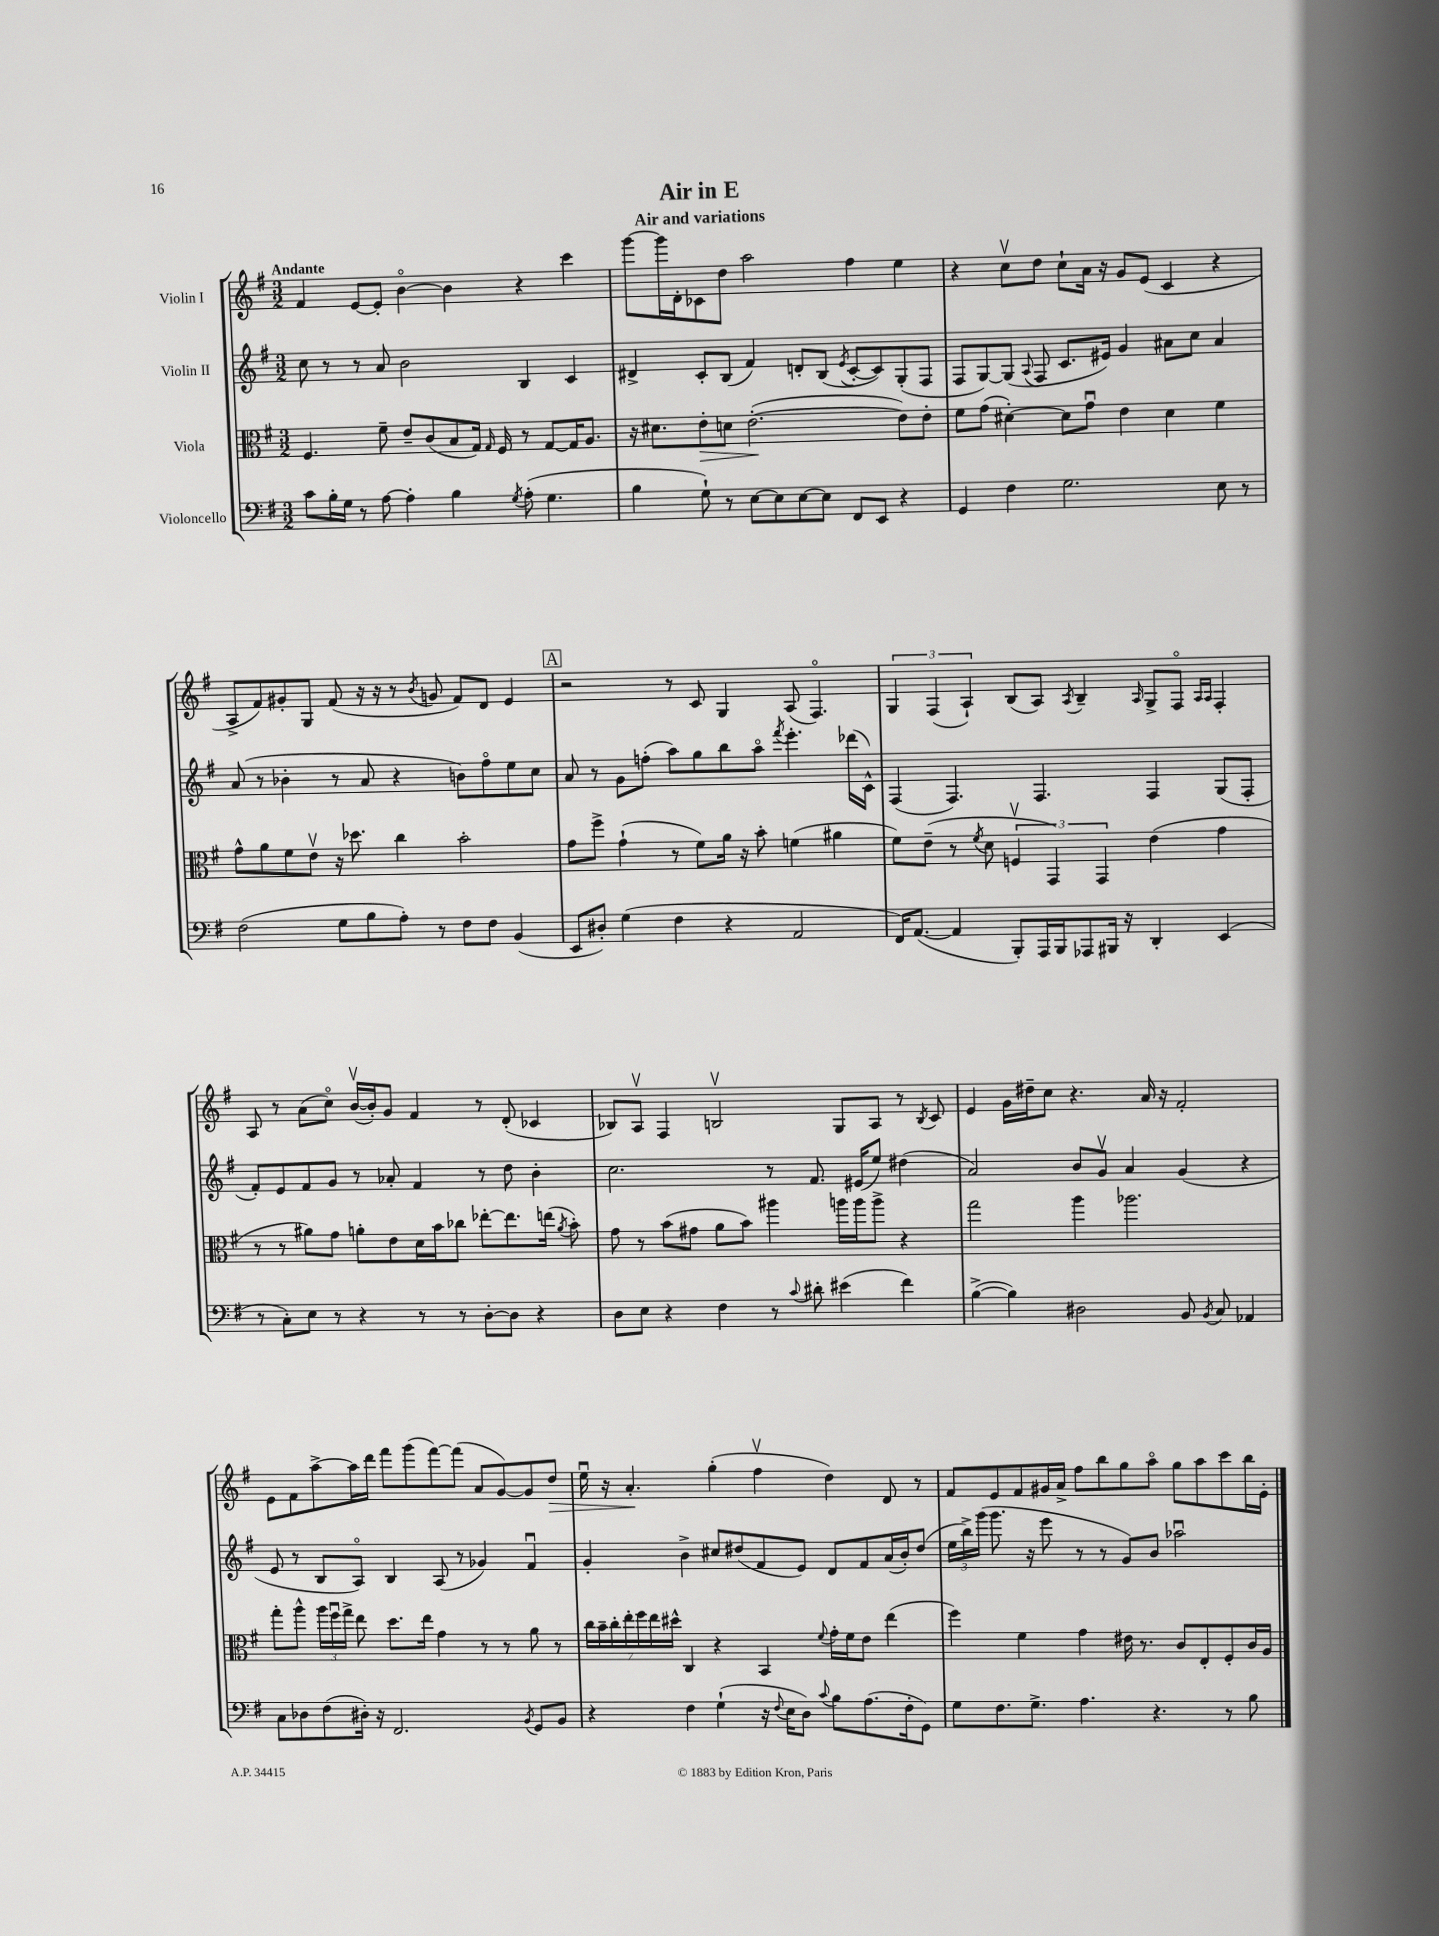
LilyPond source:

\header { title = "Air in E" subtitle = "Air and variations" }
<<
\new StaffGroup <<
\new Staff = "s0" \with { instrumentName = "Violin I" } {
    \clef treble \key g \major \numericTimeSignature \time 3/2 \tempo "Andante"
    \autoBeamOff fis'4 e'8[~ e'8]-. b'4~\flageolet b'4 r4 c'''4 |
    g'''8[~ g'''16 d'16-. ces'8 d''8] a''2 fis''4 e''4 |
    r4 c''8[\upbow d''8] c''8[-! a'16] r16 g'8[ e'8]( c'4 r4 |
    a8[-> fis'8) gis'8-. g8] fis'8( r16 r16 r8 \acciaccatura { b'8 } g'8 fis'8[) d'8] e'4 |
    \mark \markup { \box "A" } r2 r8 c'8 g4 a8( fis4.\flageolet) |
    \tuplet 3/2 { g4 fis4( a4-!) } b8[( a8]) \acciaccatura { a8 } b4-- \grace { a16 } g8[-> fis8]\flageolet \grace { a16[ a16] } fis4-. |
    a8 r8 a'8[( c''8]\flageolet) b'16[~\upbow( b'16-.) g'8] fis'4 r8 d'8-.( ces'4 |
    bes8[) a8]\upbow fis4 b2\upbow g8[ a8] r8 \acciaccatura { b8 } c'8 |
    e'4 g'16[ dis''16-- c''8] r4. a'16 r16 fis'2-. |
    e'8[ fis'8 a''8~-> a''16 d'''16] fis'''8[ g'''8( fis'''8~) fis'''8]( a'8[ g'8~) g'8 d''8]\> |
    e''16\downbow r16 a'4.-.\! g''4-.( fis''4\upbow d''4) d'8 r8 |
    fis'8[ e'8 fis'8 gis'16 a'16]-> fis''8[ b''8 g''8 a''8]\flageolet g''8[ a''8 c'''8 b''16 e'16]-. \bar "|." |
}
\new Staff = "s1" \with { instrumentName = "Violin II" } {
    \clef treble \key g \major \numericTimeSignature \time 3/2
    \autoBeamOff c''8 r8 r8 a'8 b'2 b4 c'4 |
    dis'4-> c'8[-. b8]( fis'4) d'8[-. b8]( \acciaccatura { e'8 } c'8[~-. c'8) g8-.( fis8] |
    fis8[ g8~) g8]( \appoggiatura { a8 } fis8 c'8.[ eis'16]) g'4 ais'8[ c''8] ais'4 |
    a'8( r8 bes'4-. r8 a'8 r4 b'8[) fis''8\flageolet e''8 c''8] |
    \mark \markup { \box "A" } a'8 r8 g'8[ f''8]-.( a''8[) g''8 b''8 a''8]\flageolet \acciaccatura { fis'''8 } e'''4.-. des'''16[( c'16]-^) |
    fis4( fis4.) fis4. fis4 g8[( fis8]-. |
    fis'8[-.) e'8 fis'8 g'8] r8 aes'8-. fis'4 r8 d''8 b'4-. |
    c''2. r8 fis'8. eis'16[( e''8]) dis''4( |
    a'2) b'8[ g'8]\upbow a'4 g'4( r4 |
    e'8 r8 b8[ a8]\flageolet) b4 a8( r8 ges'4) fis'4\downbow |
    g'4-. b'4-> cis''8[ dis''8( fis'8 e'8]) d'8[ fis'8 a'16( b'16-.) dis''8]( |
    \tuplet 3/2 { e''16[ b''16->) g'''16]( } g'''8. r16 e'''8 r8 r8 g'8[) b'8] aes''2\downbow \bar "|." |
}
\new Staff = "s2" \with { instrumentName = "Viola" } {
    \clef alto \key g \major \numericTimeSignature \time 3/2
    \autoBeamOff fis4. fis'8-- e'8[-- c'8( b8 g16]) \grace { g16 } fis16 r8 g8[~ g16 a8.] |
    r16 dis'8.[ e'8-.\> d'8] e'2.~-.\!( e'8[) e'8]-. |
    fis'8[ g'8]( dis'4~-.) dis'8[ g'8]\downbow e'4 dis'4 fis'4 |
    g'8[-^ a'8 fis'8 e'8]\upbow r16 des''8. c''4 b'2-. |
    \mark \markup { \box "A" } g'8[ fis''8]-> g'4-!( r8 fis'8[) a'16] r16 b'8-. f'4( ais'4 |
    fis'8[) e'8]--( r8 \acciaccatura { fis'8 } d'8 \tuplet 3/2 { f4\upbow g,4) g,4 } e'4( g'4 |
    r8 r8 ais'8[) g'8] a'8[-. e'8 d'16 b'16 ces''8] ees''8[~-. ees''8. e''16]( \acciaccatura { a'8 } b'8-.) |
    g'8 r8 b'8[( gis'8] a'8[ b'8]) ais''4 a''16[ a''16 a''8]-> r4 |
    g''2 a''4 aes''2. |
    g''8[-. a''8]-^ \tuplet 3/2 { a''16[ fis''16\downbow g''16]-> } e''8 d''8.[ e''16] g'4 r8 r8 a'8 r8 |
    \tuplet 7/4 { c''16[ b'16-- c''16-. e''16-. fis''16 e''16 dis''16]-^ } c4 r4 b,4 \appoggiatura { fis'8 } g'16[-. fis'16 e'8] e''4( |
    fis''4) fis'4 g'4 eis'16 r8. c'8[ e8-. fis8-. c'16 a16] \bar "|." |
}
\new Staff = "s3" \with { instrumentName = "Violoncello" } {
    \clef bass \key g \major \numericTimeSignature \time 3/2
    \autoBeamOff c'8[ b16-. g16] r8 a8~ a4-. b4 \acciaccatura { g8 } a8-.( g4. |
    b4 g8-!) r8 e8[~ e8 e8~ e8] fis,8[ e,8] r4 |
    g,4 fis4 g2. e8 r8 |
    fis2( g8[ b8 a8]-.) r8 fis8[ fis8] b,4( |
    \mark \markup { \box "A" } e,8[ dis8]-.) g4( fis4 r4 a,2 |
    fis,16[) a,8.]~( a,4 b,,8[-.) a,,16 b,,16 aes,,8 bis,,16] r16 d,4-. e,4( |
    r8 c8[-.) e8] r8 r4 r8 r8 d8[~-. d8] r4 |
    d8[ e8] r4 fis4 r8 \appoggiatura { c'8 } dis'8-. eis'4( fis'4) |
    b4~->( b4) dis2 b,8 \acciaccatura { b,8 } c8 aes,4 |
    c8[ des8 fis8( dis16]-.) r16 fis,2. \acciaccatura { b,8 } g,8[ b,8] |
    r4 fis4 g4-!( r16 \appoggiatura { fis8 } e16[ d8]) \appoggiatura { c'8 } b8[ a8.( fis16-. g,8]) |
    g8[ fis8. g8.]-> a4. r4. r8 b8 \bar "|." |
}
>>
>>
\layout { \context { \Score \remove "Bar_number_engraver" } }
